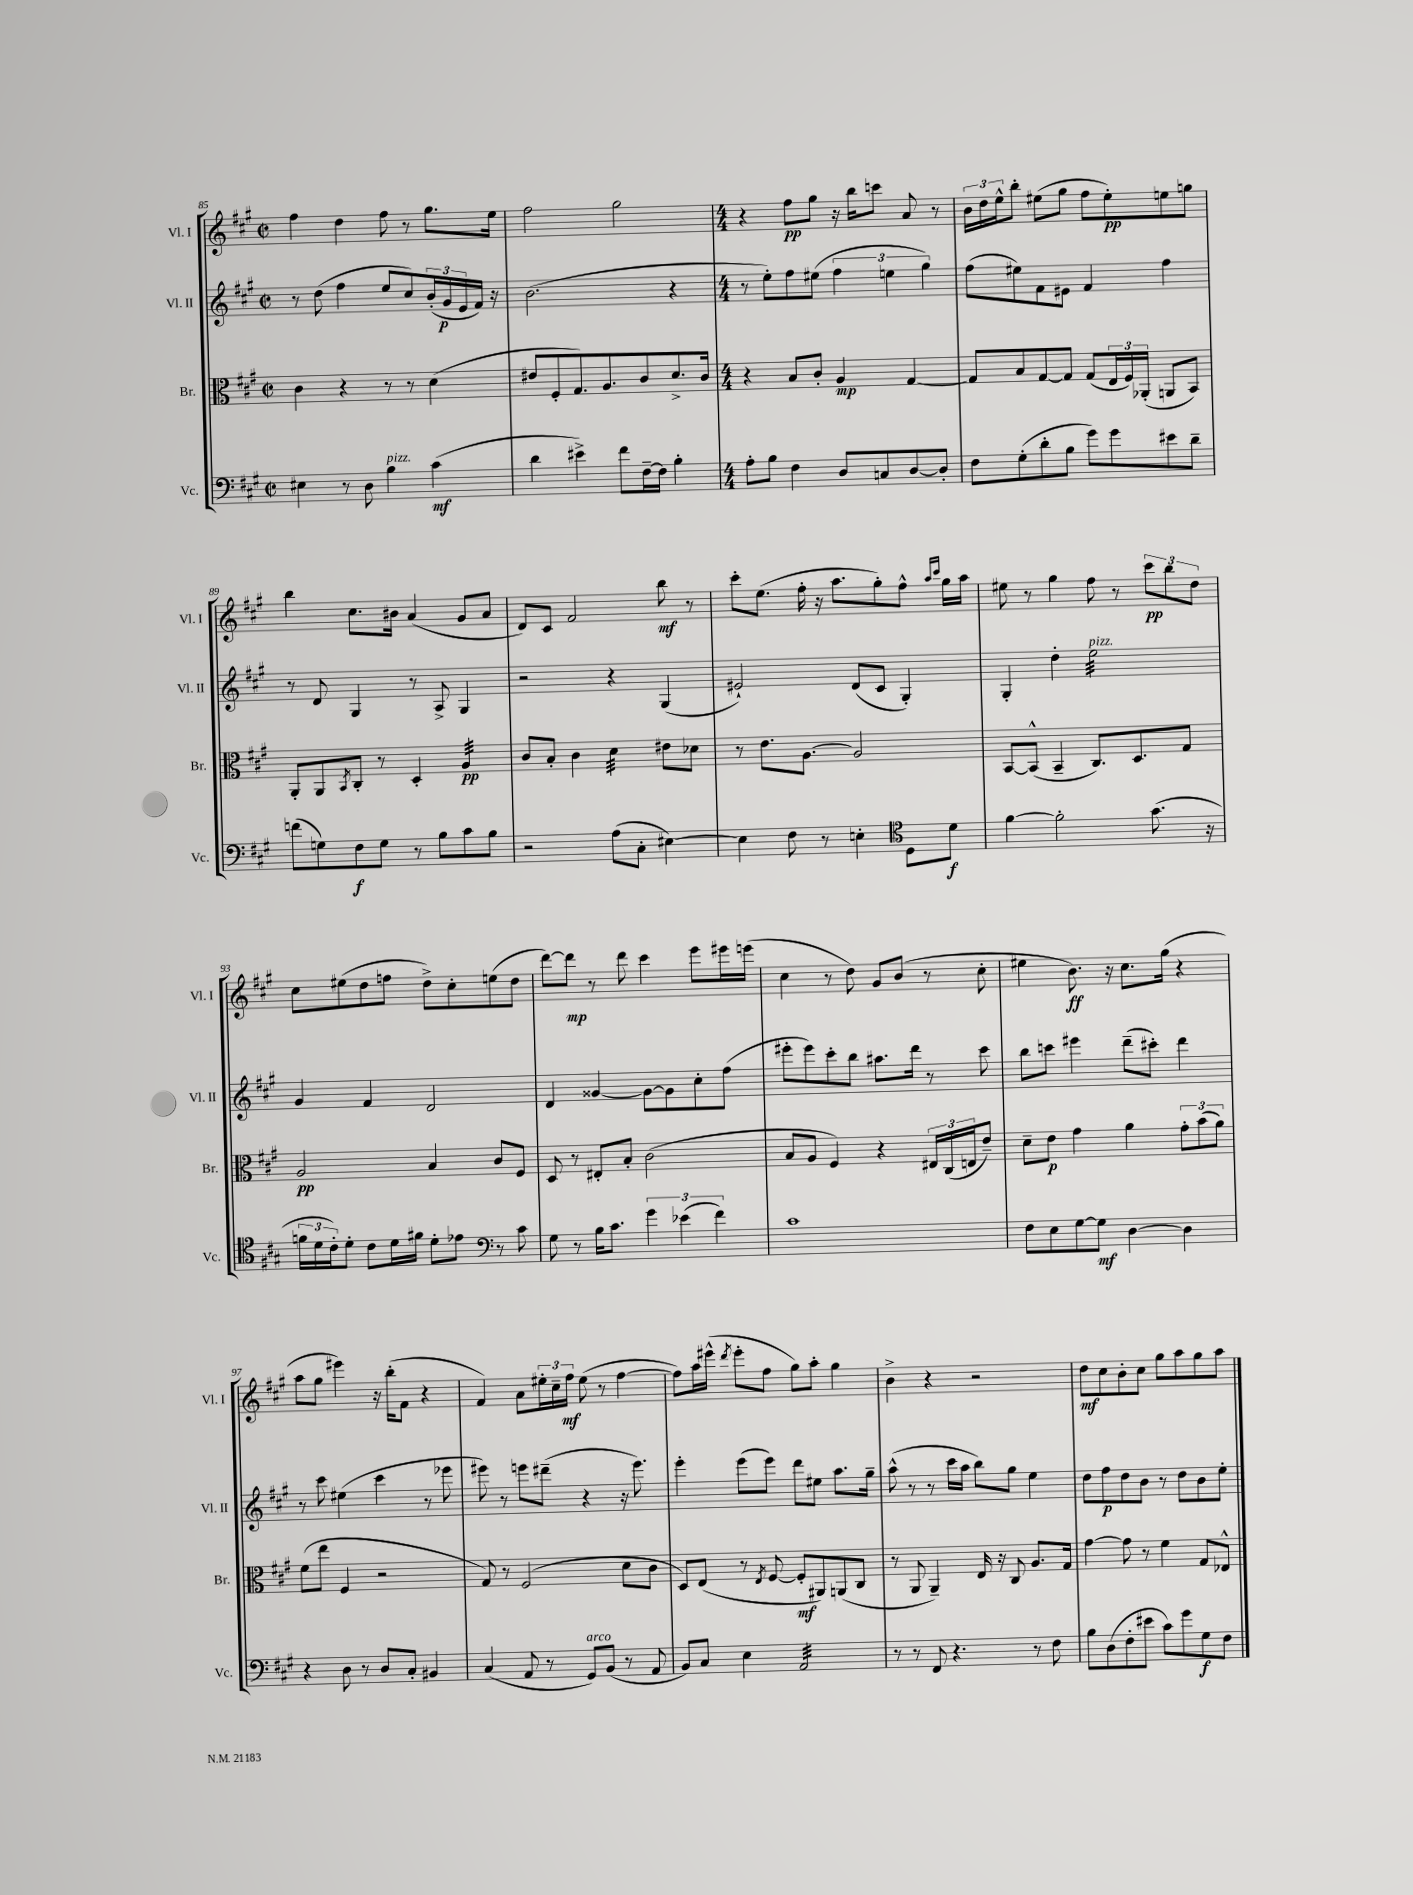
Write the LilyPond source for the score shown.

<<
\new StaffGroup <<
\new Staff = "s0" \with { instrumentName = "Vl. I" shortInstrumentName = "Vl. I" } {
    \clef treble \key a \major \defaultTimeSignature \time 2/2
    fis''4 d''4 fis''8 r8 gis''8. e''16 |
    fis''2 gis''2 |
    \numericTimeSignature \time 4/4 r4 fis''8\pp gis''8 r16 b''16 c'''8 a'8 r8 |
    \tuplet 3/2 { b'16 d''16 e''16-^ } b''8-. eis''8( gis''8 fis''8 eis''8-.\pp) e''8 g''8 |
    b''4 cis''8. bis'16 a'4( gis'8 a'8 |
    d'8) cis'8 fis'2 b''8\mf r8 |
    cis'''8-. e''8.( fis''16-. r16 a''8. gis''8-.) fis''8-^ \grace { a''16 cis'''16 } gis''16 a''16 |
    eis''8 r8 gis''4 fis''8 r8 \tuplet 3/2 { cis'''8\pp b''8 d''8 } |
    cis''8 eis''8( d''8 f''8 d''8->) cis''8-. e''8( d''8 |
    d'''8~) d'''8\mp r8 d'''8 cis'''4 e'''8 eis'''16 e'''16( |
    cis''4 r8 d''8) gis'8 b'8( r8 cis''8-. |
    eis''4 b'8.\ff) r16 cis''8. gis''16( r4 |
    a''8 gis''8 eis'''4) r16 b''16-.( fis'8 r4 |
    fis'4) a'8 \tuplet 3/2 { eis''16-. cis''16-- fis''16\mf } eis''8( r8 fis''4~ |
    fis''8) a''16 eis'''16-^( \acciaccatura { d'''8 } eis'''8-. fis''8 gis''8) a''8-. gis''4 |
    b'4-> r4 r2 |
    d''8\mf cis''8 b'8-. cis''8 gis''8 a''8 gis''8 a''8 \bar "|." |
}
\new Staff = "s1" \with { instrumentName = "Vl. II" shortInstrumentName = "Vl. II" } {
    \clef treble \key a \major \defaultTimeSignature \time 2/2
    r8 d''8( fis''4 e''8 cis''8) \tuplet 3/2 { b'16-.( gis'16\p e'16 } fis'16) r16 |
    b'2.( r4 |
    \numericTimeSignature \time 4/4 r8 e''8-.) fis''8 eis''8( \tuplet 3/2 { fis''4 e''4 gis''4) } |
    fis''8( eis''8) fis'8 eis'8 fis'4 fis''4 |
    r8 d'8 gis4 r8 a8-> gis4 |
    r2 r4 gis4( |
    eis'2-!) d'8( cis'8 gis4-.) |
    gis4-. d''4-. e''2:32^\markup { \italic "pizz." } |
    gis'4 fis'4 d'2 |
    d'4 gisis'4~ gisis'8~ gisis'8 cis''8-. fis''8( |
    eis'''8-. eis'''8) cis'''8-. b''8 ais''8. d'''16 r8 cis'''8 |
    b''8 c'''8 eis'''4 d'''8--( cis'''8-.) d'''4 |
    r8 cis'''8 eis''4( cis'''4 r8 ees'''8 |
    eis'''8) r8 e'''8 dis'''8--( r4 r16 e'''8.) |
    e'''4-. e'''8( e'''8) d'''8 eis''8 a''8. gis''16-- |
    a''8-^( r8 r8 cis'''16 a''16 b''8) gis''8 e''4 |
    d''8 fis''8\p d''8 b'8 r8 d''8 b'8 e''8-. \bar "|." |
}
\new Staff = "s2" \with { instrumentName = "Br." shortInstrumentName = "Br." } {
    \clef alto \key a \major \defaultTimeSignature \time 2/2
    cis'4 r4 r8 r8 d'4( |
    eis'8 fis8-. gis8.) a8. cis'8 d'8.-> cis'16 |
    \numericTimeSignature \time 4/4 r4 b8 cis'8-. a4\mp gis4~ |
    gis8 b8 gis8~ gis8 gis8( \tuplet 3/2 { e16 fis16) aes,16-.( } a,8 b,8) |
    a,8-. a,8 \acciaccatura { b,8 } cis8-. r8 d4-. a4:32\pp |
    cis'8 b8-. cis'4 d'4:32 eis'8 des'8 |
    r8 e'8. a8.~ a2 |
    b,8~ b,8-^( b,4-- cis8.) d8. gis8 |
    a2\pp b4 cis'8 fis8 |
    d8 r8 eis8-. b8-. cis'2( |
    b8 a8 fis4) r4 \tuplet 3/2 { eis16 cis16( e16 } e'8--) |
    d'8-- e'8\p gis'4 a'4 \tuplet 3/2 { gis'8-. b'8( a'8) } |
    fis'8( e''8 fis4 r2 |
    gis8) r8 fis2( d'8 cis'8 |
    d8) e8( r8 \acciaccatura { e8 } fis8~ fis8-.\mf ais,8) a,8( cis8 |
    r8 a,8 a,4--) e16 r16 cis8 a8. gis16 |
    gis'4~ gis'8 r8 fis'4 gis8 ees8-^ \bar "|." |
}
\new Staff = "s3" \with { instrumentName = "Vc." shortInstrumentName = "Vc." } {
    \clef bass \key a \major \defaultTimeSignature \time 2/2
    eis4 r8 d8 b4^\markup { \italic "pizz." } cis'4\mf( |
    d'4 eis'4->) fis'8 fis16~-- fis16 b4-. |
    \numericTimeSignature \time 4/4 a8-. b8 fis4 d8 c8 d8~ d8-. |
    fis8 gis8-.( d'8-. b8 gis'8) gis'8 eis'8 d'8-- |
    f'8( g8) fis8\f g8 r8 b8 cis'8 b8 |
    r2 a8( cis8-. eis4~) |
    eis4 fis8 r8 e4-. d8 d'8\f |
    \clef tenor fis'4~ fis'2-. gis'8.( r16 |
    \tuplet 3/2 { f'16 d'16 cis'16-.) } d'8-. cis'8 d'16 fis'16 d'8-. ees'8 r8 cis'8 |
    \clef bass gis8 r8 b16 cis'8. \tuplet 3/2 { gis'4 ees'4( fis'4) } |
    cis'1 |
    fis8 e8 gis8~ gis8\mf d4~ d4 |
    r4 d8 r8 d8 cis8-. bis,4 |
    cis4( a,8 r8 gis,8^\markup { \italic "arco" }) b,8( r8 a,8 |
    b,8) cis8 e4 a,2:32 |
    r8 r8 fis,8 r4. r8 fis8 |
    b8 d8( fis8-. eis'8 cis'8) gis'8 gis8\f fis8 \bar "|." |
}
>>
>>
\layout { \context { \Score currentBarNumber = #85 } }
